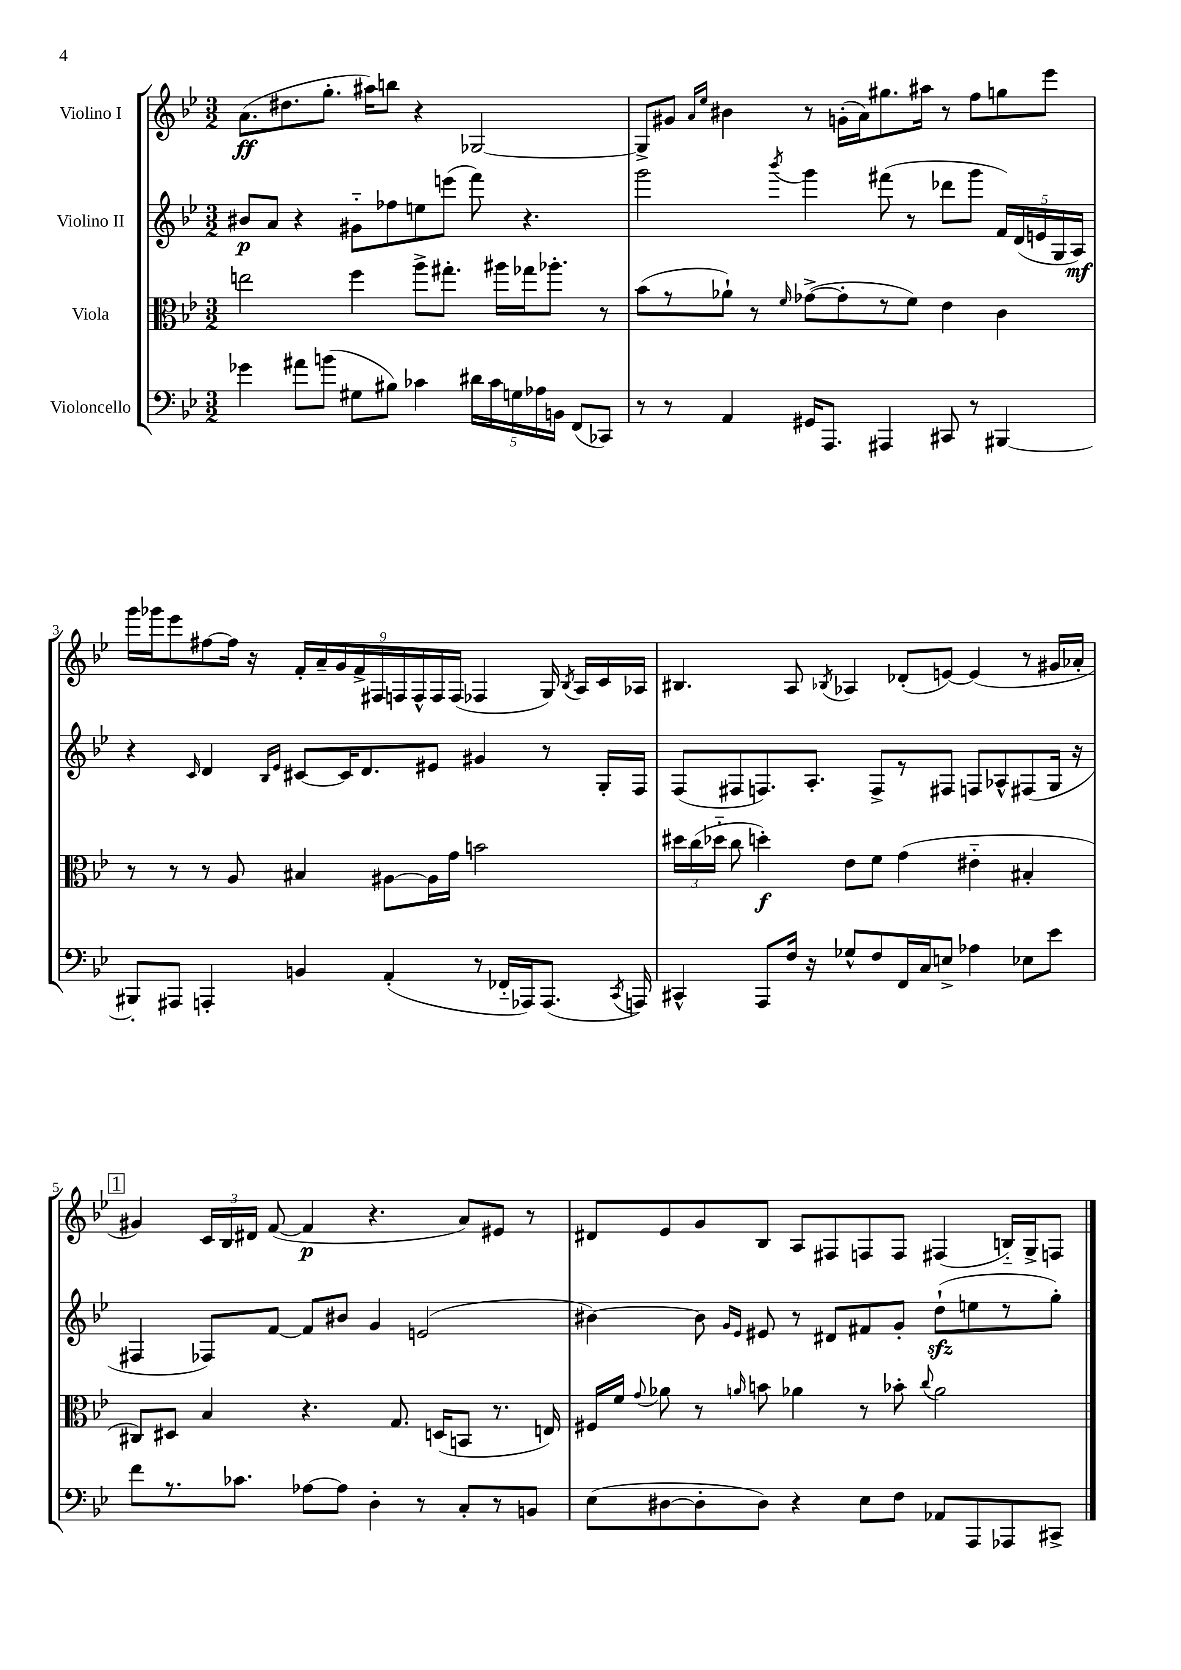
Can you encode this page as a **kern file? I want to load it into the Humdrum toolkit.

**kern	**kern	**dynam	**kern	**dynam	**kern	**dynam
*part4	*part3	*part3	*part2	*part2	*part1	*part1
*staff4	*staff3	*staff3	*staff2	*staff2	*staff1	*staff1
*I"Violoncello	*I"Viola	*	*I"Violino II	*	*I"Violino I	*
*clefF4	*clefC3	*	*clefG2	*	*clefG2	*
*k[b-e-]	*k[b-e-]	*	*k[b-e-]	*	*k[b-e-]	*
*M3/2	*M3/2	*	*M3/2	*	*M3/2	*
=1	=1	=1	=1	=1	=1	=1
4g-X\	2een\	.	8b#X/L	p	(8.a\L	ff
.	.	.	8a/J	.	.	.
.	.	.	.	.	8.dd#X\	.
8a#X\L	.	.	4r	.	.	.
(8bn\J	.	.	.	.	8.gg'\J	.
8G#X\L	4ff\	.	8g#X\L	.	.	.
.	.	.	.	.	16aa#X\KL)	.
8B#X\J)	.	.	8ff-X\	.	8bbn\J	.
4c-X\	8aa^\L	.	8een\	.	4r	.
.	8.gg#X'\J	.	(8eeen\J	.	.	.
20d#X\LL	.	.	8fff\)	.	[2G-X/	.
20c-\	.	.	.	.	.	.
.	16aa#X\LL	.	.	.	.	.
20Gn\	.	.	.	.	.	.
.	16gg-X\J	.	4.r	.	.	.
20A-X\	.	.	.	.	.	.
.	8.aa-X'\J	.	.	.	.	.
20BBn\JJ	.	.	.	.	.	.
(8FF/L	.	.	.	.	.	.
8CC-X/J)	8r	.	.	.	.	.
=2	=2	=2	=2	=2	=2	=2
8r	(8b-\L	.	2ggg\	.	8G-^/L]	.
8r	8r	.	.	.	8g#X/J	.
.	.	.	.	.	16qqa/LL	.
.	.	.	.	.	16qqee-/JJ	.
4AA/	8a-X`\J)	.	.	.	4b#X\	.
.	8r	.	.	.	.	.
.	16qqf/	.	8qbbb-/	.	.	.
16GG#X/KL	([8g-X^\L	.	4ggg\	.	8r	.
8.AAA/J	.	.	.	.	.	.
.	8g-'\]	.	.	.	(16gn'\LL	.
.	.	.	.	.	16a\J)	.
4AAA#X/	8r	.	(8fff#X\	.	8.gg#X\	.
.	8f\J)	.	8r	.	.	.
.	.	.	.	.	16aa#X\Jk	.
8CC#X/	4e-\	.	8ddd-X\L	.	8r	.
8r	.	.	8ggg\J	.	8ff\L	.
[4BBB#X/	4c\	.	20f/LL)	.	8ggn\	.
.	.	.	(20d/	.	.	.
.	.	.	20en/	.	.	.
.	.	.	.	.	8eee-\J	.
.	.	.	20G/	.	.	.
.	.	.	20A/JJ)	mf	.	.
!!LO:LB:g=z
=3	=3	=3	=3	=3	=3	=3
8BBB#X'/L]	8r	.	4r	.	16ggg\LL	.
.	.	.	.	.	16ggg-X\J	.
8AAA#X/J	8r	.	.	.	8eee-\	.
.	.	.	16qqc/	.	.	.
4AAAn'/	8r	.	4d/	.	[8ff#X\	.
.	8A/	.	.	.	16ff#\Jk]	.
.	.	.	.	.	16r	.
.	.	.	16qqB-/LL	.	.	.
.	.	.	16qqe-/JJ	.	.	.
4BBn/	4B#X/	.	[8c#X/L	.	18f'/LL	.
.	.	.	.	.	18a~/	.
.	.	.	.	.	18g/	.
.	.	.	16c#/K]	.	.	.
.	.	.	.	.	18f^/	.
.	.	.	8.d/	.	.	.
.	.	.	.	.	18F#X/	.
(4AA'/	[8A#X\L	.	.	.	.	.
.	.	.	.	.	18Fn/	.
.	.	.	.	.	18F^^/	.
.	16A#\L]	.	8e#X/J	.	.	.
.	.	.	.	.	18F/	.
.	16g\JJ	.	.	.	.	.
.	.	.	.	.	(18F/JJ	.
8r	2bn\	.	4g#X/	.	4F-X/	.
16FF-X/LL	.	.	.	.	.	.
16AAA-X/J)	.	.	.	.	.	.
(8.AAA-/J	.	.	8r	.	16G/)	.
.	.	.	.	.	8qB-/	.
.	.	.	.	.	16A/LL	.
.	.	.	16G'/LL	.	16c/	.
8qCC/	.	.	.	.	.	.
16AAAn/)	.	.	16F/JJ	.	16A-X/JJ	.
=4	=4	=4	=4	=4	=4	=4
4CC#X^^/	24dd#X\LL	.	(8F/L	.	4.B#X/	.
.	(24cc\	.	.	.	.	.
.	24dd-X\JJ	.	.	.	.	.
.	8cc\	.	8F#X/	.	.	.
8AAA/L	4ddn'\)	f	8.Fn/)	.	.	.
16F/Jk	.	.	.	.	8A/	.
16r	.	.	8.A'/J	.	.	.
.	.	.	.	.	8qB-X/	.
8G-X^^/L	8e-\L	.	.	.	4A-X/	.
8F/	8f\J	.	8F^/L	.	.	.
16FF/L	(4g\	.	8r	.	(8d-X'/L	.
16C/J	.	.	.	.	.	.
8En^/J	.	.	8F#X/J	.	[8en/J)	.
4A-X\	4e#X\	.	8Fn/L	.	(4e/]	.
.	.	.	8A-X^^/	.	.	.
8E-X\L	4B#X'/	.	(8F#X/	.	8r	.
8e-\J	.	.	16G/Jk	.	16g#X/LL	.
.	.	.	16r	.	16a-X'/JJ	.
!!LO:LB:g=z
!!LO:REH:place=s1:t=1
=5	=5	=5	=5	=5	=5	=5
8f\L	8C#X/L)	.	4F#X/	.	4g#X/)	.
8.r	8D#X/J	.	.	.	.	.
.	4B-/	.	8F-X/L)	.	24c/LL	.
.	.	.	.	.	24B-/	.
8.c-X\J	.	.	.	.	.	.
.	.	.	.	.	24d#X/JJ	.
.	.	.	[8f/J	.	([8f/	.
[8A-X\L	4.r	.	8f/L]	.	4f/]	p
8A-\J]	.	.	8b#X/J	.	.	.
4D'\	.	.	4g/	.	4.r	.
.	8.G/	.	.	.	.	.
8r	.	.	(2en/	.	.	.
.	(16Dn/KL	.	.	.	.	.
8C'/L	8BBn/J	.	.	.	8a/L)	.
8r	8.r	.	.	.	8e#X/J	.
8BBn/J	.	.	.	.	8r	.
.	16En/)	.	.	.	.	.
=6	=6	=6	=6	=6	=6	=6
(8E-\L	16F#X/LL	.	[4b#X\)	.	8d#X/L	.
.	16f/JJ	.	.	.	.	.
.	8qqg/	.	.	.	.	.
[8D#X\	8a-X\	.	.	.	8e-/	.
8D#'\]	8r	.	8b#\]	.	8g/	.
.	.	.	16qqg/LL	.	.	.
.	16qqan/	.	16qqe-/JJ	.	.	.
8D#\J)	8bn\	.	8e#X/	.	8B-/J	.
4r	4a-X\	.	8r	.	8A/L	.
.	.	.	8d#X/L	.	8F#X/	.
8E-\L	8r	.	8f#X/	.	8Fn/	.
8F\J	8b-X'\	.	8g'/J	.	8F/J	.
.	8qqcc/	.	.	.	.	.
8AA-X/L	2a-\	.	(8ddzz`\L	.	(4F#X/	.
8AAA/	.	.	8een\	.	.	.
8AAA-X/	.	.	8r	.	16Bn/LL)	.
.	.	.	.	.	16G^/J	.
8CC#X^/J	.	.	8gg'\J)	.	8Fn/J	.
==	==	==	==	==	==	==
*-	*-	*-	*-	*-	*-	*-
